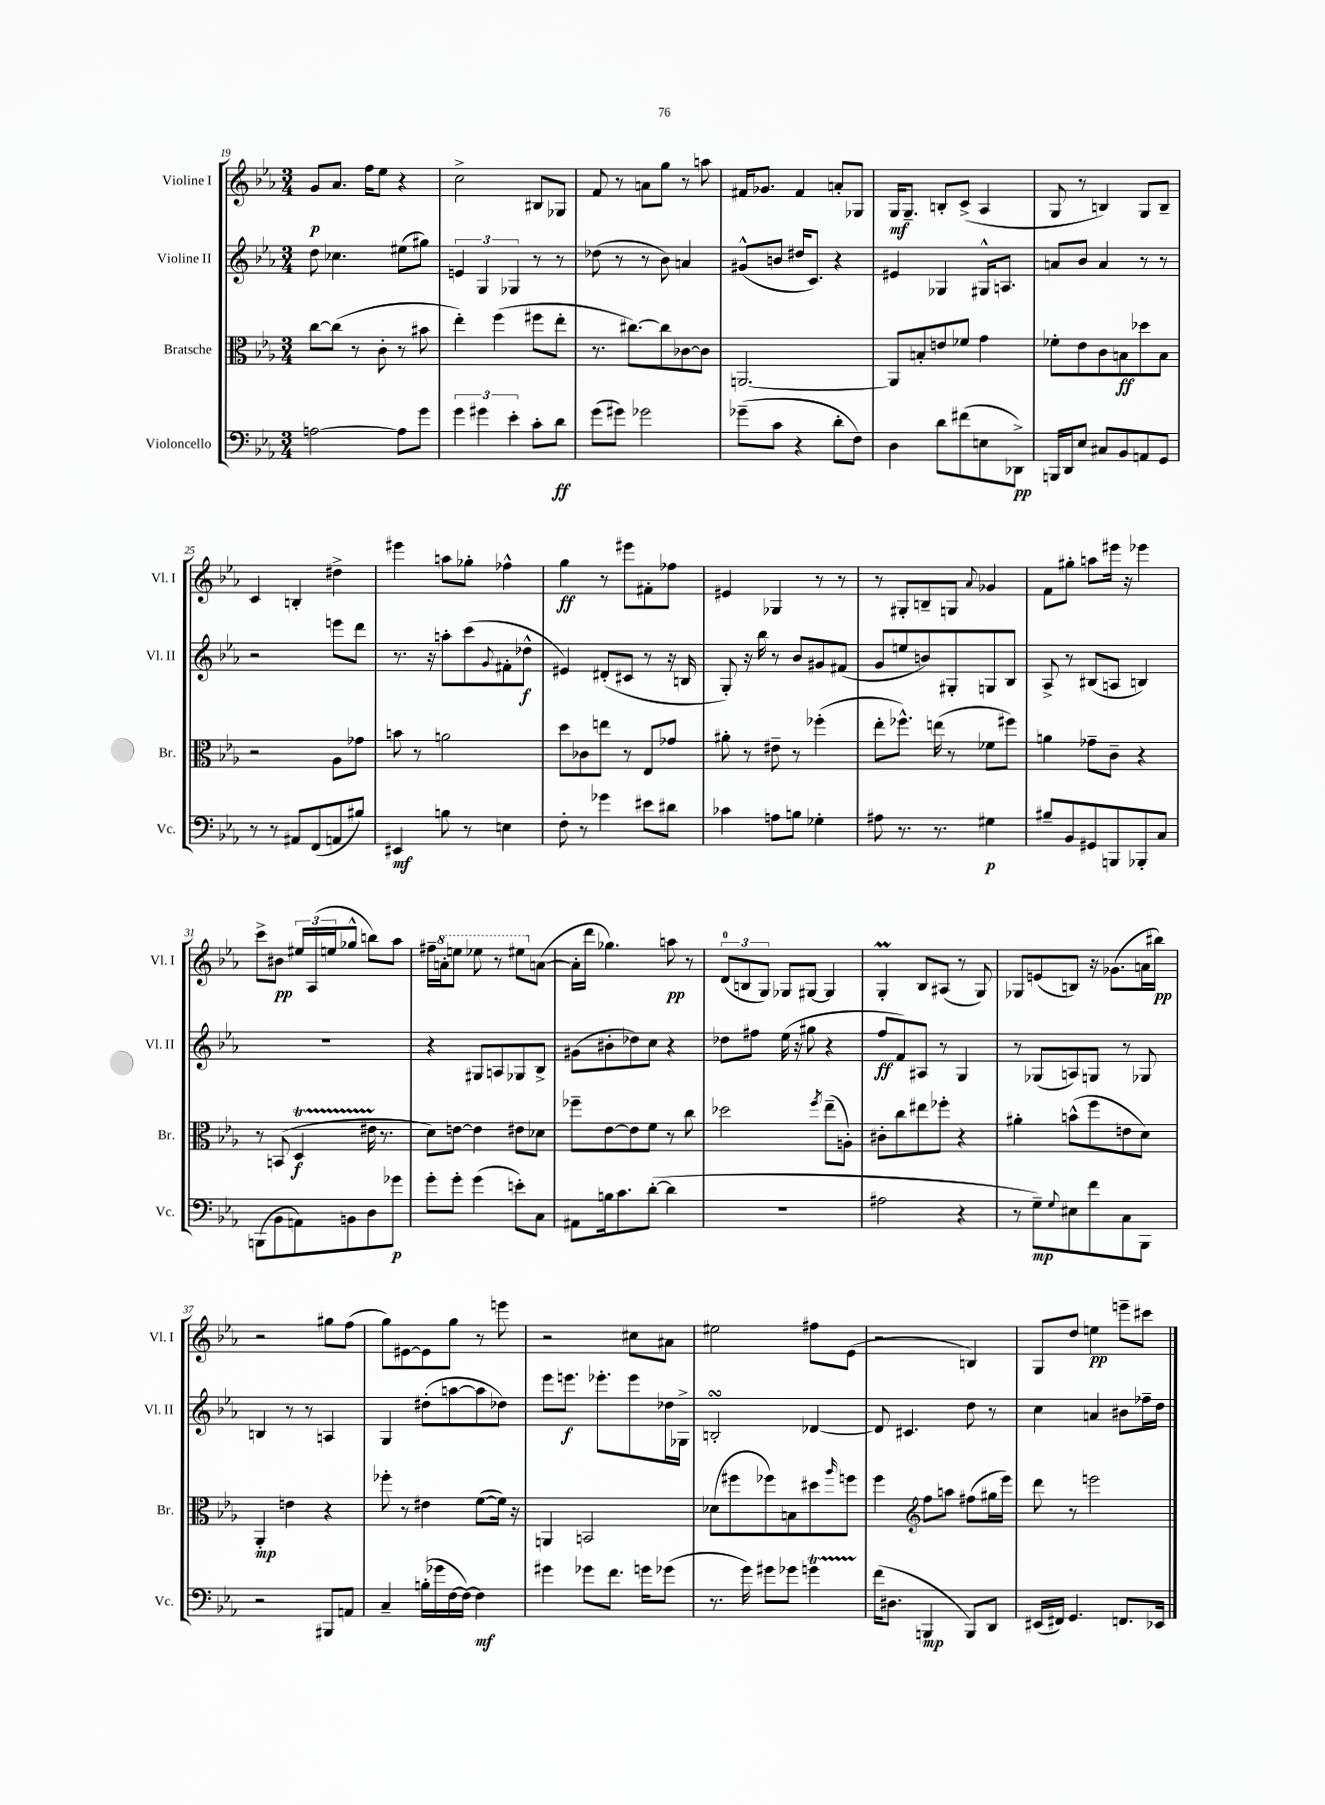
<<
\new StaffGroup <<
\new Staff = "s0" \with { instrumentName = "Violine I" shortInstrumentName = "Vl. I" } {
    \clef treble \key ees \major \numericTimeSignature \time 3/4
    g'8\p aes'8. f''16 ees''8 r4 |
    c''2-> bis8 ges8 |
    f'8 r8 a'8 g''8 r8 a''8 |
    fis'16 ges'8. fis'4 a'8-. ges8 |
    g16\mf g8.-- b8-. c'8->( aes4 |
    g8 r8 b4) g8 b8-- |
    c'4 b4-. dis''4-> |
    eis'''4 a''8 ges''8-. fes''4-^ |
    g''4\ff r8 eis'''8 fis'8-. fes''8 |
    eis'4 ges4 r8 r8 |
    r8 gis8-. b8-- g8 \appoggiatura { aes'8 } ges'4 |
    f'8 gis''8-. a''8 eis'''16 r16 ees'''4 |
    c'''8-> bis'8\pp \tuplet 3/2 { eis''16 aes16( e''16 } ges''8-^ b''8) aes''8 |
    fis''16-- \ottava #1 a''16-. e'''8 ees'''8 r8 eis'''8 \ottava #0 a'8~( |
    a'16-. d'''16 ges''4.) a''8\pp r8 |
    \tuplet 3/2 { d'8-0( b8 g8) } ges8 gis8~ gis4 |
    g4-.\prall bes8 ais8( r8 g8) |
    ges8 e'8( b8) r16 ges'8.( a'16 bis''16\pp) |
    r2 gis''8 f''8( |
    g''8) eis'8~ eis'8 g''8 r8 e'''8 |
    r2 cis''8 ais'8 |
    eis''2 fis''8 ees'8( |
    r2 b4) |
    g8 d''8 e''4\pp e'''8-- cis'''8 \bar "|." |
}
\new Staff = "s1" \with { instrumentName = "Violine II" shortInstrumentName = "Vl. II" } {
    \clef treble \key ees \major \numericTimeSignature \time 3/4
    d''8 ces''4. eis''8( gis''8) |
    \tuplet 3/2 { e'4 g4 ges4 } r8 r8 |
    des''8( r8 r8 bes'8) a'4 |
    gis'8-^( b'8 dis''16 c'8.) r4 |
    eis'4 ges4 gis16-^ a8. |
    a'8 bes'8 a'4 r8 r8 |
    r2 e'''8 d'''8 |
    r8. r16 a''8-. c'''8( \appoggiatura { g'8 } fis'8-. des''8-^\f |
    eis'4) dis'8-.( cis'8 r8 r16 b16 |
    g8-.) r16 bes''16 r8 bes'8 gis'8 fis'8( |
    g'8 e''8 b'8) gis8-. g8 bes8 |
    aes8-> r8 bis8( a8 b4) |
    R2. |
    r4 gis8 a8 ges8 bes8-> |
    gis'8( bis'8-. des''8) c''8 r4 |
    des''8 fis''8 ees''16( r16 gis''8 r4 |
    f''8\ff f'8) ais8 r8 g4 |
    r8 ges8( a8) g8 r8 ges8 |
    b4 r8 r8 a4 |
    g4 dis''8-.( a''8~ a''8 des''8) |
    ees'''8 e'''8.\f ees'''8.-. ees'''8 des''16 ges16-> |
    b2-.\turn des'4~ |
    des'8 cis'4. d''8 r8 |
    c''4 a'4 bis'8 fes''16-- d''16 \bar "|." |
}
\new Staff = "s2" \with { instrumentName = "Bratsche" shortInstrumentName = "Br." } {
    \clef alto \key ees \major \numericTimeSignature \time 3/4
    c''8~ c''8( r8 c'8-. r8 bis'8 |
    ees''4-.) f''4( fis''8 ees''8-. |
    r8. cis''8.~) cis''8 ces'8~ ces'8 |
    a,2.~ |
    a,8 b8-. e'8 fes'8 g'4 |
    fes'8-. ees'8 c'8 b8\ff des''8 b8 |
    r2 aes8 ges'8 |
    b'8 r8 a'2 |
    d''8 ces'8 e''8 r8 ees8 ges'8 |
    ais'8-. r8 eis'8-- r8 fes''4-.( |
    ees''8-. fes''8.-^) e''16( r8 fes'8 fis''8) |
    a'4 ges'8-- c'8-- r4 |
    r8 b,8( d4\startTrillSpan\f eis'16 r8.\stopTrillSpan |
    d'8) e'8~ e'4 eis'8 des'8 |
    fes''8-- ees'8~ ees'8 f'8 r8 c''8 |
    des''2 \acciaccatura { f''8 } ees''8--( a8-.) |
    cis'8-. c''8 eis''8 fes''8-. r4 |
    ais'4-. b'8-^( f''8 e'8 d'8) |
    aes,4-.\mp e'4 r4 |
    fes''8-. r8 eis'4 f'8~( f'16) r16 |
    a,4 b,2 |
    des'8( fis''8 fes''8) b8 dis''8 \grace { aes''16 } f''8 |
    f''4 \clef treble f''8 a''8 fis''8( gis''16 ees'''16) |
    d'''8 r8 e'''2 \bar "|." |
}
\new Staff = "s3" \with { instrumentName = "Violoncello" shortInstrumentName = "Vc." } {
    \clef bass \key ees \major \numericTimeSignature \time 3/4
    a2~ a8 g'8 |
    \tuplet 3/2 { g'4 gis'4 ees'4-. } c'8-. d'8\ff |
    g'8( gis'8) ges'2 |
    ges'8--( c'8 r4 d'8-. f8) |
    d4 d'8 fis'8( e8 des,8->\pp) |
    b,,16 d,16 ees8 cis8 bes,8 a,8 g,8 |
    r8 r8 ais,8 f,8( a,8 bis8) |
    eis,4\mf b8 r8 e4 |
    f8-. r8 ges'4 eis'8 dis'8 |
    ces'4 a8 b8 ges4-. |
    ais8 r8. r8. gis4\p |
    bis8-- bes,8 gis,8 b,,8 bes,,8-. c8 |
    b,,8( bes,8 a,8) b,8 d8 ges'8\p |
    g'8-. g'8-. g'4( e'8-.) c8 |
    ais,8 b16 c'8. d'8~-.( d'4 |
    R2. |
    ais2 r4 |
    r8 g8--\mp) \appoggiatura { g8 } eis8 f'8 c8 bes,,8 |
    r2 bis,,8 a,8 |
    c4-- b16-.( ges'16 f16~ f16~) f4\mf |
    gis'4 ges'8 f'8. g'16 ges'8( |
    r8. g'16) gis'8 ges'8 g'4\startTrillSpan |
    f'16\stopTrillSpan( dis8. b,,4\mp b,,8) d,8 |
    eis,16( fis,16) g,4. f,8. ees,16 \bar "|." |
}
>>
>>
\layout { \context { \Score currentBarNumber = #19 } }
